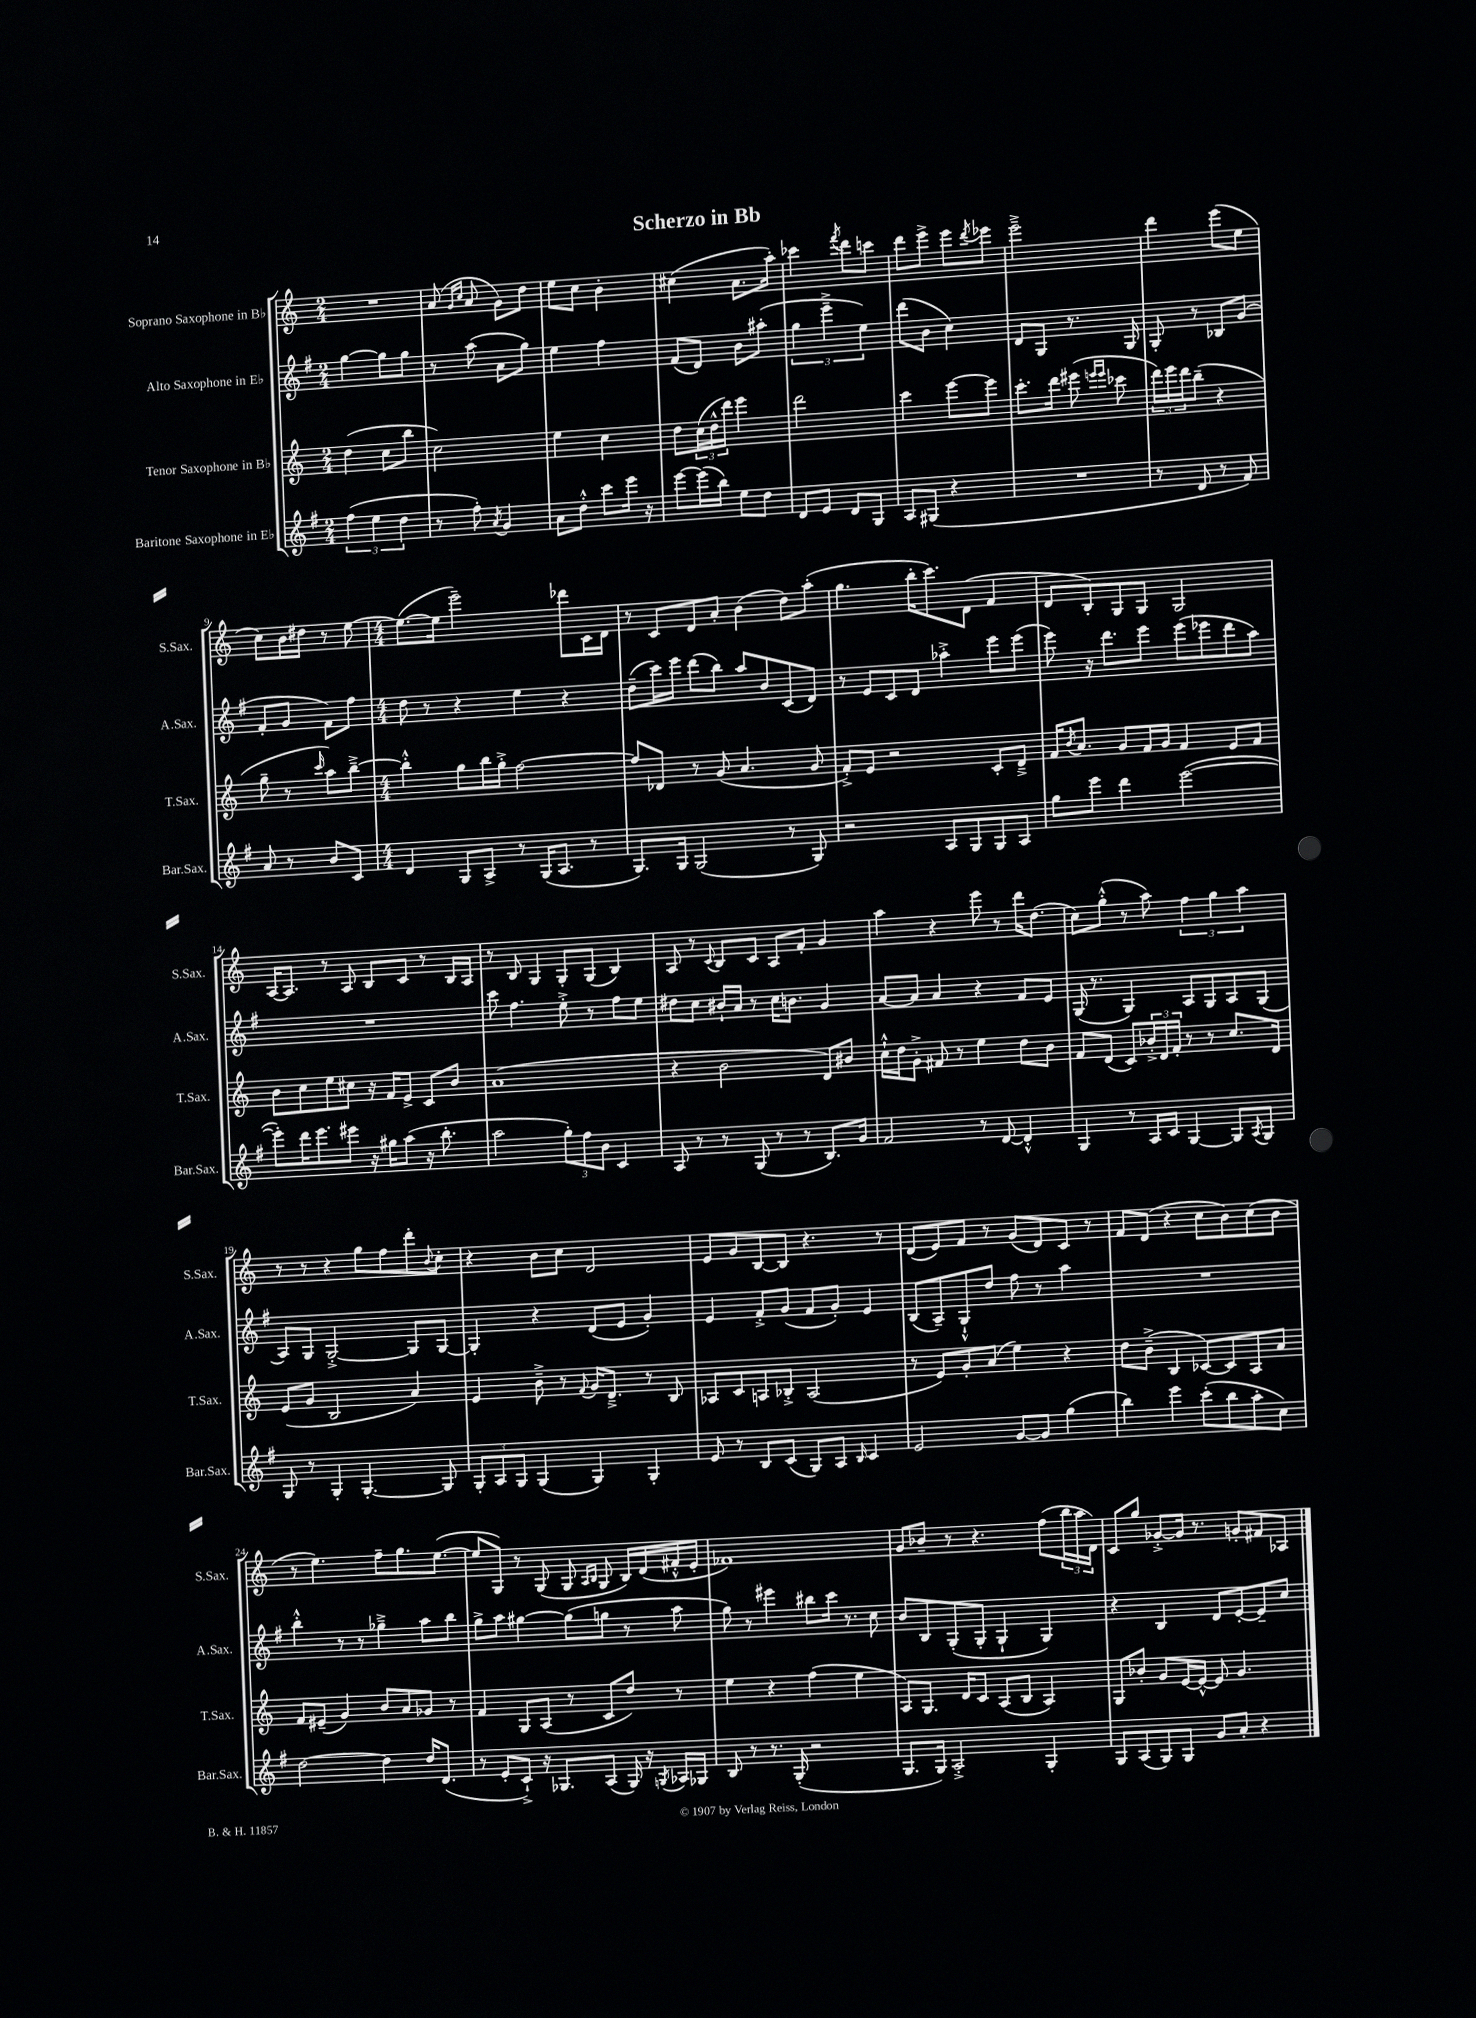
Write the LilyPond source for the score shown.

\header { title = "Scherzo in Bb" }
<<
\new StaffGroup <<
\new Staff = "s0" \with { instrumentName = "Soprano Saxophone in Bb" shortInstrumentName = "S.Sax." } {
    \clef treble \key c \major \numericTimeSignature \time 2/4
    R2 |
    a'8( \grace { g'16 c''16 } a'8 g'8) d''8 |
    e''8 c''8 b'4-. |
    cis''4( a'8. a''16-.) |
    ces'''4 \acciaccatura { f'''8 } d'''8 c'''8 |
    d'''8 e'''8-> e'''8 \acciaccatura { d'''8 } ees'''8 |
    e'''2---> |
    d'''4 e'''8( e''8 |
    c''8) b'16 dis''16 r8 e''8~ |
    \numericTimeSignature \time 4/4 e''8.~( e''16 e'''2--) des'''8 c'16 d'16 |
    r8 c'8 d'8 a'8-. b'4( d''8) a''8-.( |
    g''4. b''16-. c'''8.) d'8( f'4 |
    d'8 b8-.) g8 g8 g2 |
    a16~ a8. r8 a8 b8 c'8 r8 b16 a16 |
    r8 b8 g4 g8-. g8( b4) |
    a8 r8 \appoggiatura { c'8 } b8 c'8 a8 f'8-. g'4 |
    a''4 r4 e'''8 r8 d'''16 d''8.( |
    c''8) g''8-.-^( r8 a''8) \tuplet 3/2 { f''4 g''4 a''4 } |
    r8 r8 r4 g''8 f''8 d'''8-. \appoggiatura { b'8 } c''8-. |
    r4 b'8 c''8 d'2 |
    e'8 g'8 b8~ b8 r4. r8 |
    d'8( e'8) f'8 r8 g'8( d'8) c'8 r8 |
    f'8 d'8( r4 c''8 b'8) c''8( b'8 |
    r8 e''4.) f''8-- g''8. e''8.~( |
    e''8 g8) r8 g8( g8 \grace { a16 b16 } g8 b16) d'16( fis'16-.-^ e'16-. |
    fes'1) |
    g'8 bes'8-- r8 r4. f''8( \tuplet 3/2 { b''16 a''16 d'16) } |
    c'8 g''8 ges'8~-.-> ges'16 r8. g'8-. fis'8 aes8 \bar "|." |
}
\new Staff = "s1" \with { instrumentName = "Alto Saxophone in Eb" shortInstrumentName = "A.Sax." } {
    \clef treble \key g \major \numericTimeSignature \time 2/4
    g''4~ g''8 g''8 |
    r8 a''8( a'8 g''8) |
    e''4 fis''4 |
    fis'8( d'8) b'8 ais''8-.( |
    \tuplet 3/2 { g''4 e'''4---> e''4) } |
    d'''8( b'8 c''4) |
    d'8 g8 r8. g16 |
    g8-. r8 bes8 g'8( |
    fis'8-. g'8 fis'8) fis''8 |
    \numericTimeSignature \time 4/4 d''8 r8 r4 e''4 r4 |
    d''8--( c'''16) e'''16 d'''8( b''8) a''8 b'8 c'8( d'8) |
    r8 e'8 c'8 d'8 aes''4-.-> e'''8 e'''8( |
    e'''8) r16 d'''8. e'''8 e'''8( ees'''8 d'''8 a''8) |
    R1 |
    c'''8 fis''4. e''8-.-> r8 fis''8 e''8 |
    dis''8 c''8 bis'16-! a'16 r8 c''16 b'8. g'4 |
    a'8~ a'8 a'4 r4 fis'8 e'8 |
    g16( r8. g4) a8 g8 a8 g8( |
    a8) g8 g2~-.-> g8 g8~ |
    g4-. r4 d'8( e'8 g'4-.) |
    e'4 fis'8-.-> g'8( fis'8 g'8-.) e'4 |
    b8( a8--) g8-!-^ d''8 fis''8 r8 a''4 |
    R1 |
    b''4-.-^ r8 r8 ges''4---> a''8 b''8 |
    g''8-> a''8 gis''4~ gis''8( g''8 r8 a''8 |
    g''8) r8 eis'''4 bis''8 c'''16 r8. c''8 |
    b'8 b8 g8-.( g8-. g4-! g4) |
    r4 b4 d'8 e'8~-. e'8-- c''8 \bar "|." |
}
\new Staff = "s2" \with { instrumentName = "Tenor Saxophone in Bb" shortInstrumentName = "T.Sax." } {
    \clef treble \key c \major \numericTimeSignature \time 2/4
    d''4( c''8 b''8 |
    c''2) |
    e''4 c''4 |
    d''8 \tuplet 3/2 { c''16( d''16-^ d'''16) } e'''4 |
    d'''2 |
    c'''4 e'''8~ e'''8 |
    c'''8.-. d'''16 eis'''8( \grace { e'''16 e'''16 } ces'''8 |
    \tuplet 3/2 { d'''16) e'''16 d'''16 } b''8--( r4 |
    g''8-- r8 \grace { c'''16 } a''8) b''8~---> |
    \numericTimeSignature \time 4/4 b''4-.-^ g''8 b''16 g''16-.-> f''2~ |
    f''8 des'8 r8 g'8( a'4. g'8 |
    f'8-.->) e'8 r2 c'8-. d'8---> |
    f'16 \acciaccatura { b'8 } a'8. g'8 f'16 g'16 f'4 e'8 f'8 |
    b'8 c''8 e''8 cis''8 r16 f'16 e'8-> c'8 b'8 |
    a'1( |
    r4 b'2 d'8) bis'8 |
    c''16-!-^ d''16 g'8-.-> fis'8 r8 e''4 d''8 b'8 |
    f'8 d'8( c'8) \tuplet 3/2 { bes'16-.-> d'16 f'16-. } r8 r8 c''8. d'16 |
    e'8( g'8 b2 a'4) |
    e'4 b'8---> r8 \appoggiatura { f'8 } g'16 d'8.---> r8 b8 |
    aes8 c'8 a8 bes8-.-> a2( |
    r8 e'8) g'8-. a'8( e''4) r4 |
    d''8 b'8--->( b4 ces'8~) ces'8 a8 a'8 |
    f'8 eis'8--( g'4) b'8 a'8 ges'8 r8 |
    f'4 g8 a8( r8 c'8 d''8) r8 |
    e''4 r4 f''4( e''4 |
    a8) g8. d'16 c'8 a8( b8 a4) |
    g8 bes'8-. g'8 e'16~ e'16~-^ e'8 g'4. \bar "|." |
}
\new Staff = "s3" \with { instrumentName = "Baritone Saxophone in Eb" shortInstrumentName = "Bar.Sax." } {
    \clef treble \key g \major \numericTimeSignature \time 2/4
    \tuplet 3/2 { fis''4( e''4 d''4 } |
    r8 fis''8-.) \acciaccatura { a'8 } g'4 |
    a'8 d''8-.-^ c'''8 e'''16 r16 |
    e'''8~ e'''16( b''16) e''8 d''8 |
    d'8 e'8 d'8 g8 |
    a8 gis8( r4 |
    R2 |
    r8 d'8 r8 fis'8) |
    a'8 r8 b'8 c'8 |
    \numericTimeSignature \time 4/4 d'4 g8 a8-> r8 g16( a8. r8 |
    g8.) g16 g2( r8 g8) |
    r2 a8 g8 g8 a8 |
    g''8 e'''8 d'''4 e'''2~( |
    e'''8-.) d'''16 e'''8. eis'''8 r16 gis''16 a''8( r16 b''8.-. |
    a''2 \tuplet 3/2 { g''8-.) fis''8 b'8 } c'4 |
    a8 r8 r8 g8( r8 r8 b8.) g'16 |
    fis'2 r8 d'8~ d'4-.-^ |
    g4 r8 a16 c'16 g4~ g8 \acciaccatura { a8 } g8 |
    g8 r8 g4-. g4.~-. g8 |
    \tuplet 3/2 { g8-. a8 g8 } g4( g4) g4-. |
    e'8 r8 b8 c'8( g8) a8 \grace { b16 } c'4 |
    e'2 g'8~ g'8 g''4( |
    b''4) e'''4 c'''8-.( b''8 a''8-. c''8) |
    d''2~ d''4 d''16 d'8.( |
    r8 e'8-. c'8-!->) r16 ges8. a8( ges16) r16 \acciaccatura { g8 } aes16 ges16 |
    b8 r8 r8. g16-.( r2 |
    g8. g16) a2-.-> g4-. |
    g8 a8( g8) g8 g'8 a'8-. r4 \bar "|." |
}
>>
>>
